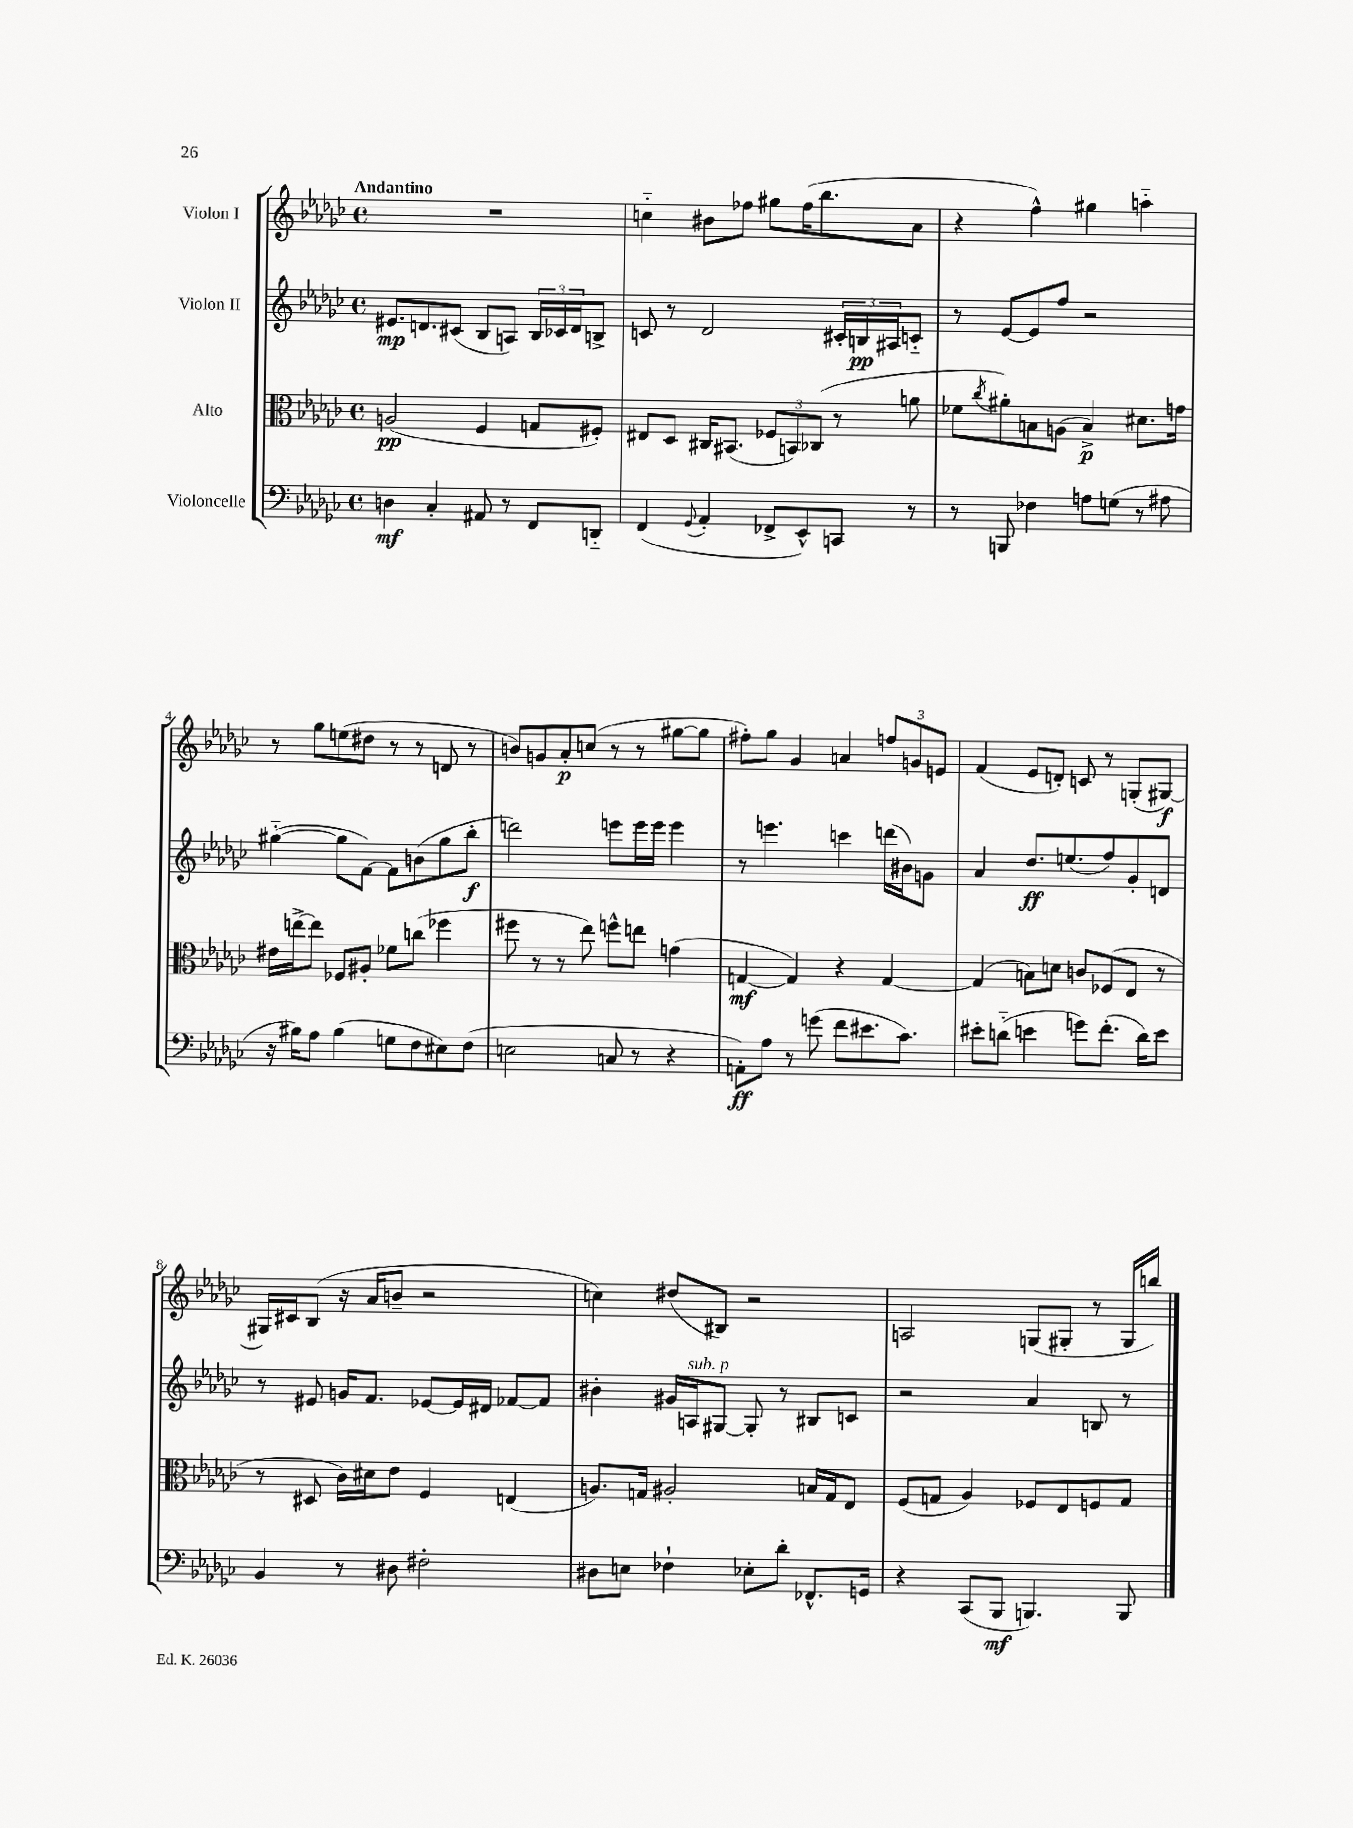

**kern	**kern	**kern	**kern
*staff4	*staff3	*staff2	*staff1
*clefF4	*clefC3	*clefG2	*clefG2
*k[b-e-a-d-g-c-]	*k[b-e-a-d-g-c-]	*k[b-e-a-d-g-c-]	*k[b-e-a-d-g-c-]
*M4/4	*M4/4	*M4/4	*M4/4
*met(c)	*met(c)	*met(c)	*met(c)
4D\	(2A/	8.e#/L	1r
.	.	8.d/	.
4C-'/	.	.	.
.	.	(8c#/J	.
8AA#/	4F/	8B-/L	.
8r	.	8A/J)	.
8FF/L	8G/L	24B-/LL	.
.	.	24c-/	.
.	.	24d/J	.
8DD'~/J	8F#'/J)	8B^/J	.
=	=	=	=
(4FF/	8E#/L	8c/	4cc'~\
.	8D-/J	8r	.
8qqGG-/	.	.	.
4AA-'/	16C#/LK	2d-/	8b#\L
.	(8.BB#/J	.	.
.	.	.	8ff-\J
8FF-^/L	12F-/L	.	8gg#\L
.	12BB/)	.	.
8EE-^^/)	.	.	(16ff-\K
.	(12C-/J	.	.
.	.	.	8.bb-\
8CC/J	8r	24c#'/LL	.
.	.	24B/	.
.	.	24A#/J	.
8r	8a\	8c'~/J	8a-\J
=	=	=	=
8r	8f-\L	8r	4r
.	8qcc-/	.	.
8BBB/	8a#'\)	[8e-/L	.
4F-\	8B\	8e-/]	4ff^^\)
.	(8A\J	8ff/J	.
8A\L	4B^/)	2r	4gg#\
(8G\J	.	.	.
8r	8.d#\L	.	4aa'~\
8A#\	.	.	.
.	16g\Jk	.	.
=	=	=	=
16r	16e#\LL	([4gg#'~\	8r
16B#\LK)	[16ee^\J	.	.
8A-\J	8ee\]J	.	8gg-\L
(4B#\	8F-/L	8gg#\]L	(8ee\
.	8A#'/J	[8f\J)	8dd#\J
8G\L	8f-\L	8f\]L	8r
8F\	(8cc\J	(8b\	8r
8E#\)	4ff-\	8gg#\	8d/
(8F\J	.	8bb-'\J	8r
=	=	=	=
2E\	8ff#\	2ddd\)	8b/L)
.	8r	.	8g/
.	8r	.	8a-'/
.	8ee-\)	.	(8cc/J
8C/	8ff^^\L	8eee\L	8r
8r	8ee\J	16eee\L	8r
.	.	16eee\JJ	.
4r	(4g\	4eee\	[8gg#\L
.	.	.	8gg#\]J
=	=	=	=
8AA'\L)	[4G/	8r	8ff#'\L)
8A-\J	.	4.eee\	8gg-\J
8r	4G/])	.	4g-/
(8g\	.	.	.
8f\L	4r	4ccc\	4a/
8.e#\	.	.	.
.	[4G/	(16ddd\LL	12ff/L
8.c-\J)	.	16b#\J)	.
.	.	.	12g/
.	.	8g\J	.
.	.	.	12e/J
=	=	=	=
8e#'\L	(4G/]	4a-/	(4f/
(8d'~\J	.	.	.
4e\	8B\L)	8.dd-/L	8e-/L
.	8d\J	.	8d'/J)
.	.	(8.ee/	.
8g\L)	8c/L	.	8c/
(8.f'\J	(8F-/	8ff/)	8r
.	8E-/J	8g-'/	(8G'/L
16d\LK)	.	.	.
8e\J	8r	8d/J	[8G#/J)
=	=	=	=
4BB-/	8r	8r	16G#/]LL
.	.	.	16c#/J
.	8D#/	8e#/	(8B-/J
8r	16c-\LL)	16g/LK	16r
.	16d#\J	8.f/J	16a-/LK
8D#\	8e-\J	.	8b~/J
2F#'\	4F/	[8e-/L	2r
.	.	16e-/]L	.
.	.	16d#/JJ	.
.	(4E/	[8f-/L	.
.	.	8f-/]J	.
=	=	=	=
8D#\L	8.A/L)	4b#'\	4cc\)
8E\J	.	.	.
.	16G/Jk	.	.
4F-`\	2A#'/	16g#/LL	(8dd#/L
.	.	16A/J	.
.	.	[8G#/J	8B#/J)
8E-'\L	.	8G#'/]	2r
8d-'\J	.	8r	.
8.FF-^^/L	16B/LL	8B#/L	.
.	16G/J	.	.
.	8E-/J	8c/J	.
16GG/Jk	.	.	.
=	=	=	=
4r	(8F/L	2r	2A/
.	8G/J	.	.
(8CC-/L	4A-/)	.	.
8BBB-/J	.	.	.
4.BBB/)	8F-/L	4a-/	(8G/L
.	8E-/	.	8G#'/J
.	8F/	8B/	8r
8BBB/	8G/J	8r	16G#/LL
.	.	.	16bb/JJ)
==	==	==	==
*-	*-	*-	*-
